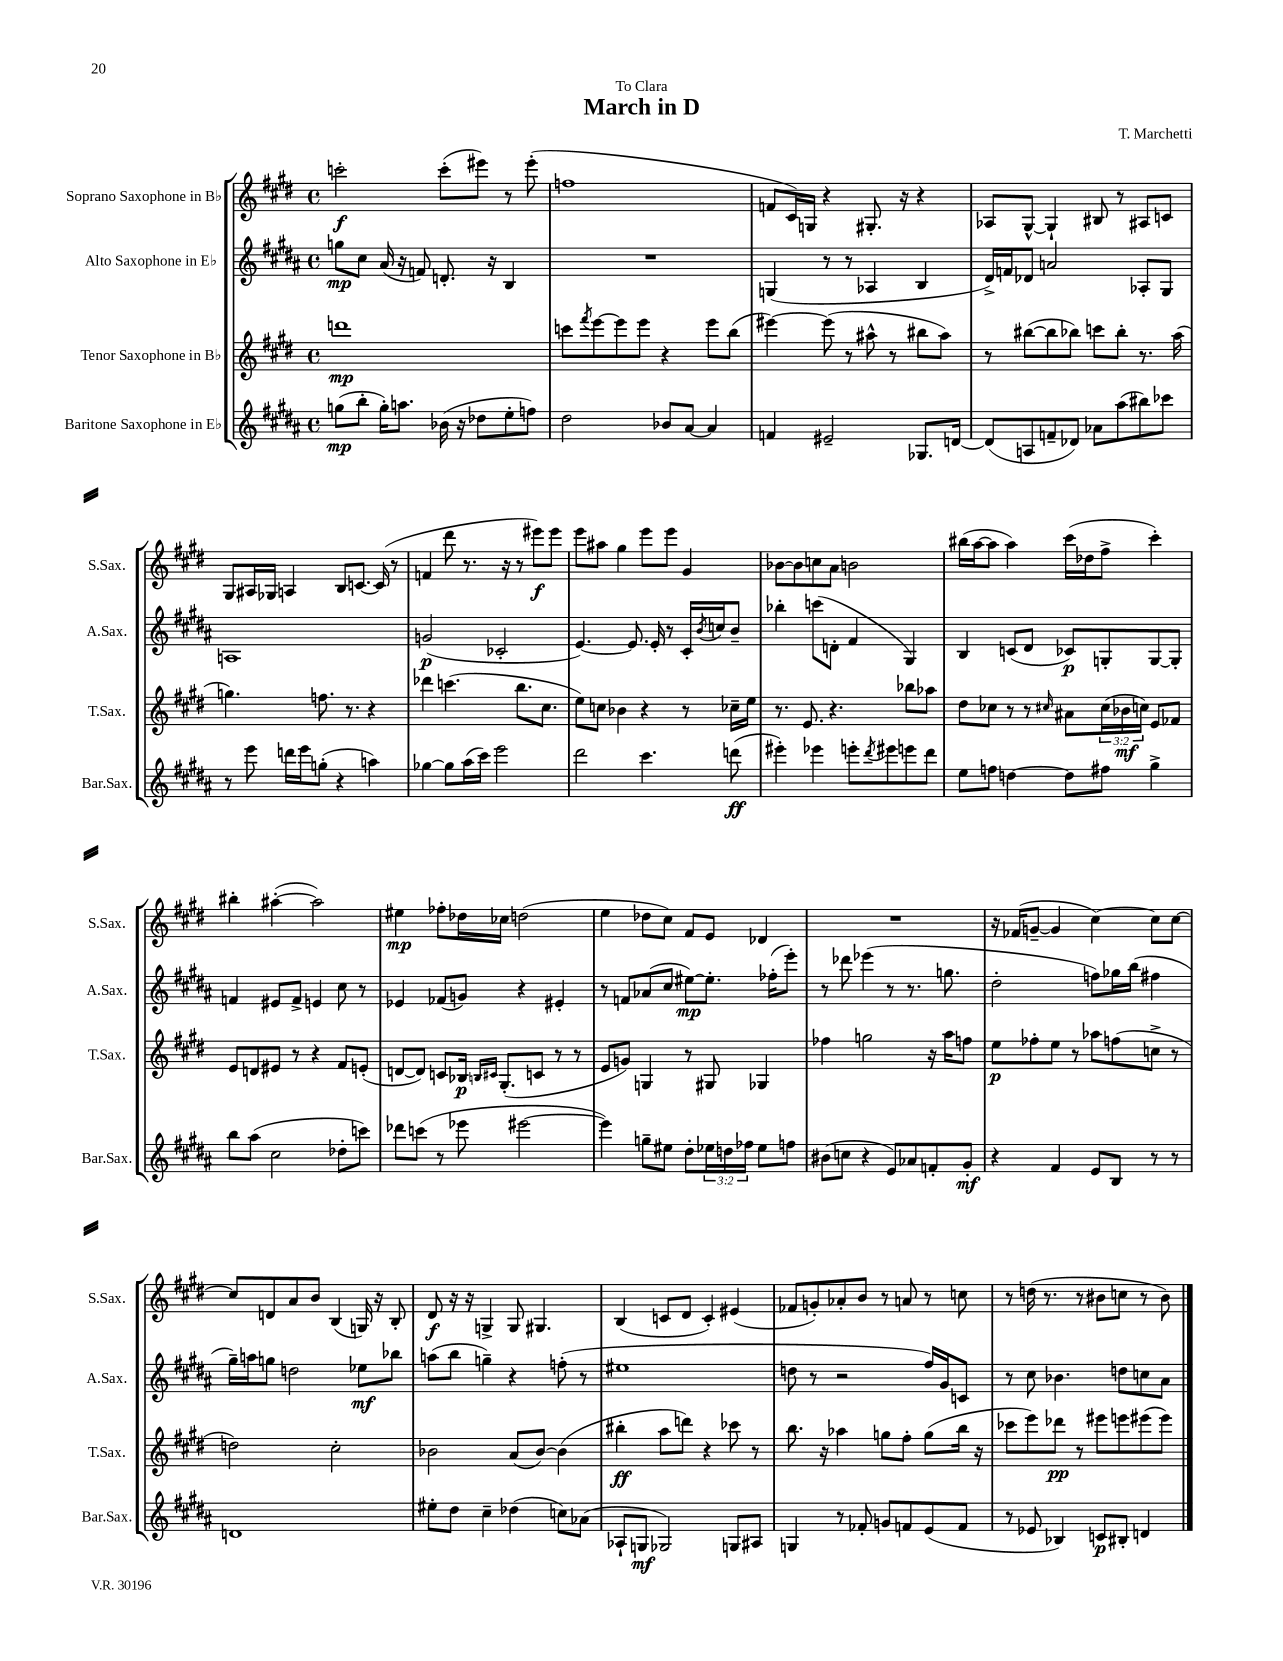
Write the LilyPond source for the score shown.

\header { title = "March in D" composer = "T. Marchetti" dedication = "To Clara" }
<<
\new StaffGroup <<
\new Staff = "s0" \with { instrumentName = "Soprano Saxophone in Bb" shortInstrumentName = "S.Sax." } {
    \clef treble \key e \major \defaultTimeSignature \time 4/4
    c'''2-.\f c'''8-.( eis'''8) r8 eis'''8-.( |
    f''1 |
    f'8 cis'16) g16 r4 gis8.-. r16 r4 |
    aes8 gis8~-^ gis4-! bis8 r8 ais8 c'8 |
    gis8 ais16 ges16 a4 b8 c'8.~ c'16( r8 |
    f'4 dis'''8 r8. r16 r8 eis'''8\f) eis'''8 |
    e'''8 ais''8 gis''4 e'''8 e'''8 gis'4 |
    bes'8~ bes'8 c''8 a'8 b'2 |
    bis''16( a''16~ a''8 a''4) cis'''16( des''16 fis''8-> cis'''4-.) |
    bis''4-. ais''4~-.( ais''2) |
    eis''4\mp fes''8-. des''16 ces''16 d''2( |
    e''4 des''8 cis''8) fis'8 e'8 des'4 |
    R1 |
    r16 fes'16( g'8~-- g'4 cis''4~) cis''8 cis''8~ |
    cis''8 d'8 a'8 b'8 b4( g16) r16 b8-. |
    dis'8\f r16 r16 g4-> g8 gis4. |
    b4( c'8 dis'8 c'4-.) eis'4( |
    fes'8 g'8-.) aes'8-. b'8 r8 a'8 r8 c''8 |
    r8 d''16( r8. r8 bis'8 c''8 r8 bis'8) \bar "|." |
}
\new Staff = "s1" \with { instrumentName = "Alto Saxophone in Eb" shortInstrumentName = "A.Sax." } {
    \clef treble \key b \major \defaultTimeSignature \time 4/4
    g''8\mp cis''8 ais'16( r16 f'8) d'8.-. r16 b4 |
    R1 |
    g4( r8 r8 aes4 b4 |
    dis'16->) f'16 des'8 a'2 aes8-. gis8 |
    a1 |
    g'2\p( ces'2-. |
    e'4.~) e'8. e'16-. r8 cis'16-. \acciaccatura { b'8 } c''16 b'8-- |
    bes''4-. c'''8( d'8-. fis'4 gis4) |
    b4 c'8( dis'8 ces'8\p) g8-. g8~ g8-. |
    f'4 eis'8 f'8-> e'4 cis''8 r8 |
    ees'4 fes'8( g'8) r4 eis'4-. |
    r8 f'8 aes'8( cis''8 eis''8~\mp) eis''8.-. fes''16-.( e'''8-.) |
    r8 des'''8 ees'''4( r8 r8. g''8. |
    dis''2-. f''8) ges''16 b''16( fis''4 |
    gis''16--) a''16 g''8 d''2 ees''8\mf bes''8 |
    a''8( b''8 g''4--) r4 f''8-.( r8 |
    eis''1 |
    d''8 r8 r2 fis''16) gis'16 c'8 |
    r8 cis''8 bes'4. d''8 c''8 ais'8 \bar "|." |
}
\new Staff = "s2" \with { instrumentName = "Tenor Saxophone in Bb" shortInstrumentName = "T.Sax." } {
    \clef treble \key e \major \defaultTimeSignature \time 4/4 \override Staff.TupletNumber.text = #tuplet-number::calc-fraction-text
    d'''1\mp |
    c'''8 \acciaccatura { fis'''8 } e'''8~ e'''8 e'''8 r4 e'''8 b''8( |
    eis'''4~) eis'''8( r8 ais''8-^ r8 bis''8 ais''8) |
    r8 bis''8~( bis''8 bes''8) c'''8 bes''8-. r8. a''16( |
    g''4.) f''8. r8. r4 |
    des'''4 c'''4.( b''8. cis''8. |
    e''8) c''8 bes'4 r4 r8 ces''16-- e''16 |
    r8. e'8. r4. bes''8 aes''8 |
    dis''8 ces''8 r8 r8 \grace { cis''16 } ais'8 \tuplet 3/2 { cis''16( bes'16\mf c''16) } e'8 fes'8 |
    e'8 d'8 eis'8 r8 r4 fis'8 e'8-.( |
    d'8~ d'8) c'8 bes16\p \grace { b16 cis'16 } gis8.-.( c'8 r8 r8 |
    e'8 g'8) g4 r8 gis8 ges4 |
    fes''4 g''2 r16 a''16 f''8 |
    e''8\p fes''8-. e''8 r8 aes''8 f''8( c''8-> r8 |
    d''2) cis''2-. |
    bes'2 a'8( bes'8~) bes'4( |
    bis''4-.\ff a''8 d'''8) r4 ces'''8 r8 |
    b''8. r16 aes''4 g''8 fis''8-. g''8( b''16 r16 |
    ces'''8 e'''8) des'''8\pp r8 eis'''8 e'''8 eis'''8( eis'''8) \bar "|." |
}
\new Staff = "s3" \with { instrumentName = "Baritone Saxophone in Eb" shortInstrumentName = "Bar.Sax." } {
    \clef treble \key b \major \defaultTimeSignature \time 4/4 \override Staff.TupletNumber.text = #tuplet-number::calc-fraction-text
    g''8\mp( b''8-. g''16-.) a''8. bes'16( r16 des''8 e''8-. f''8) |
    dis''2 bes'8 ais'8~ ais'4 |
    f'4 eis'2-- ges8. d'16~ |
    d'8( a8 f'8-- des'8) aes'8 ais''8( bis''8) ces'''8 |
    r8 e'''8 d'''16 e'''16 g''8-.( r4 a''4) |
    ges''4~ ges''8 ais''16( cis'''16) e'''2 |
    dis'''2 cis'''4. d'''8\ff( |
    eis'''4-.) ees'''4 e'''8-. \acciaccatura { dis'''8 } eis'''8 e'''8 dis'''8 |
    e''8 f''8 d''4~ d''8 fis''8 gis''4-> |
    b''8 ais''8( cis''2 des''8-. c'''8) |
    des'''8 c'''8( r8 ees'''8 eis'''2~ |
    eis'''4) g''8-- eis''8 dis''8-. \tuplet 3/2 { ees''16 d''16 fes''16 } ees''8 f''8 |
    bis'8( c''8 r4 e'8) aes'8 f'8-. gis'8-.\mf |
    r4 fis'4 e'8 b8 r8 r8 |
    d'1 |
    eis''8-. dis''8 cis''4-- des''4( c''8) aes'8( |
    aes8-! g8\mf ges2) g8 ais8 |
    g4 r8 fes'8-. g'8 f'8 e'8( f'8 |
    r8 ees'8 bes4) c'8\p bis8-. d'4 \bar "|." |
}
>>
>>
\layout { \context { \Score \remove "Bar_number_engraver" } }
